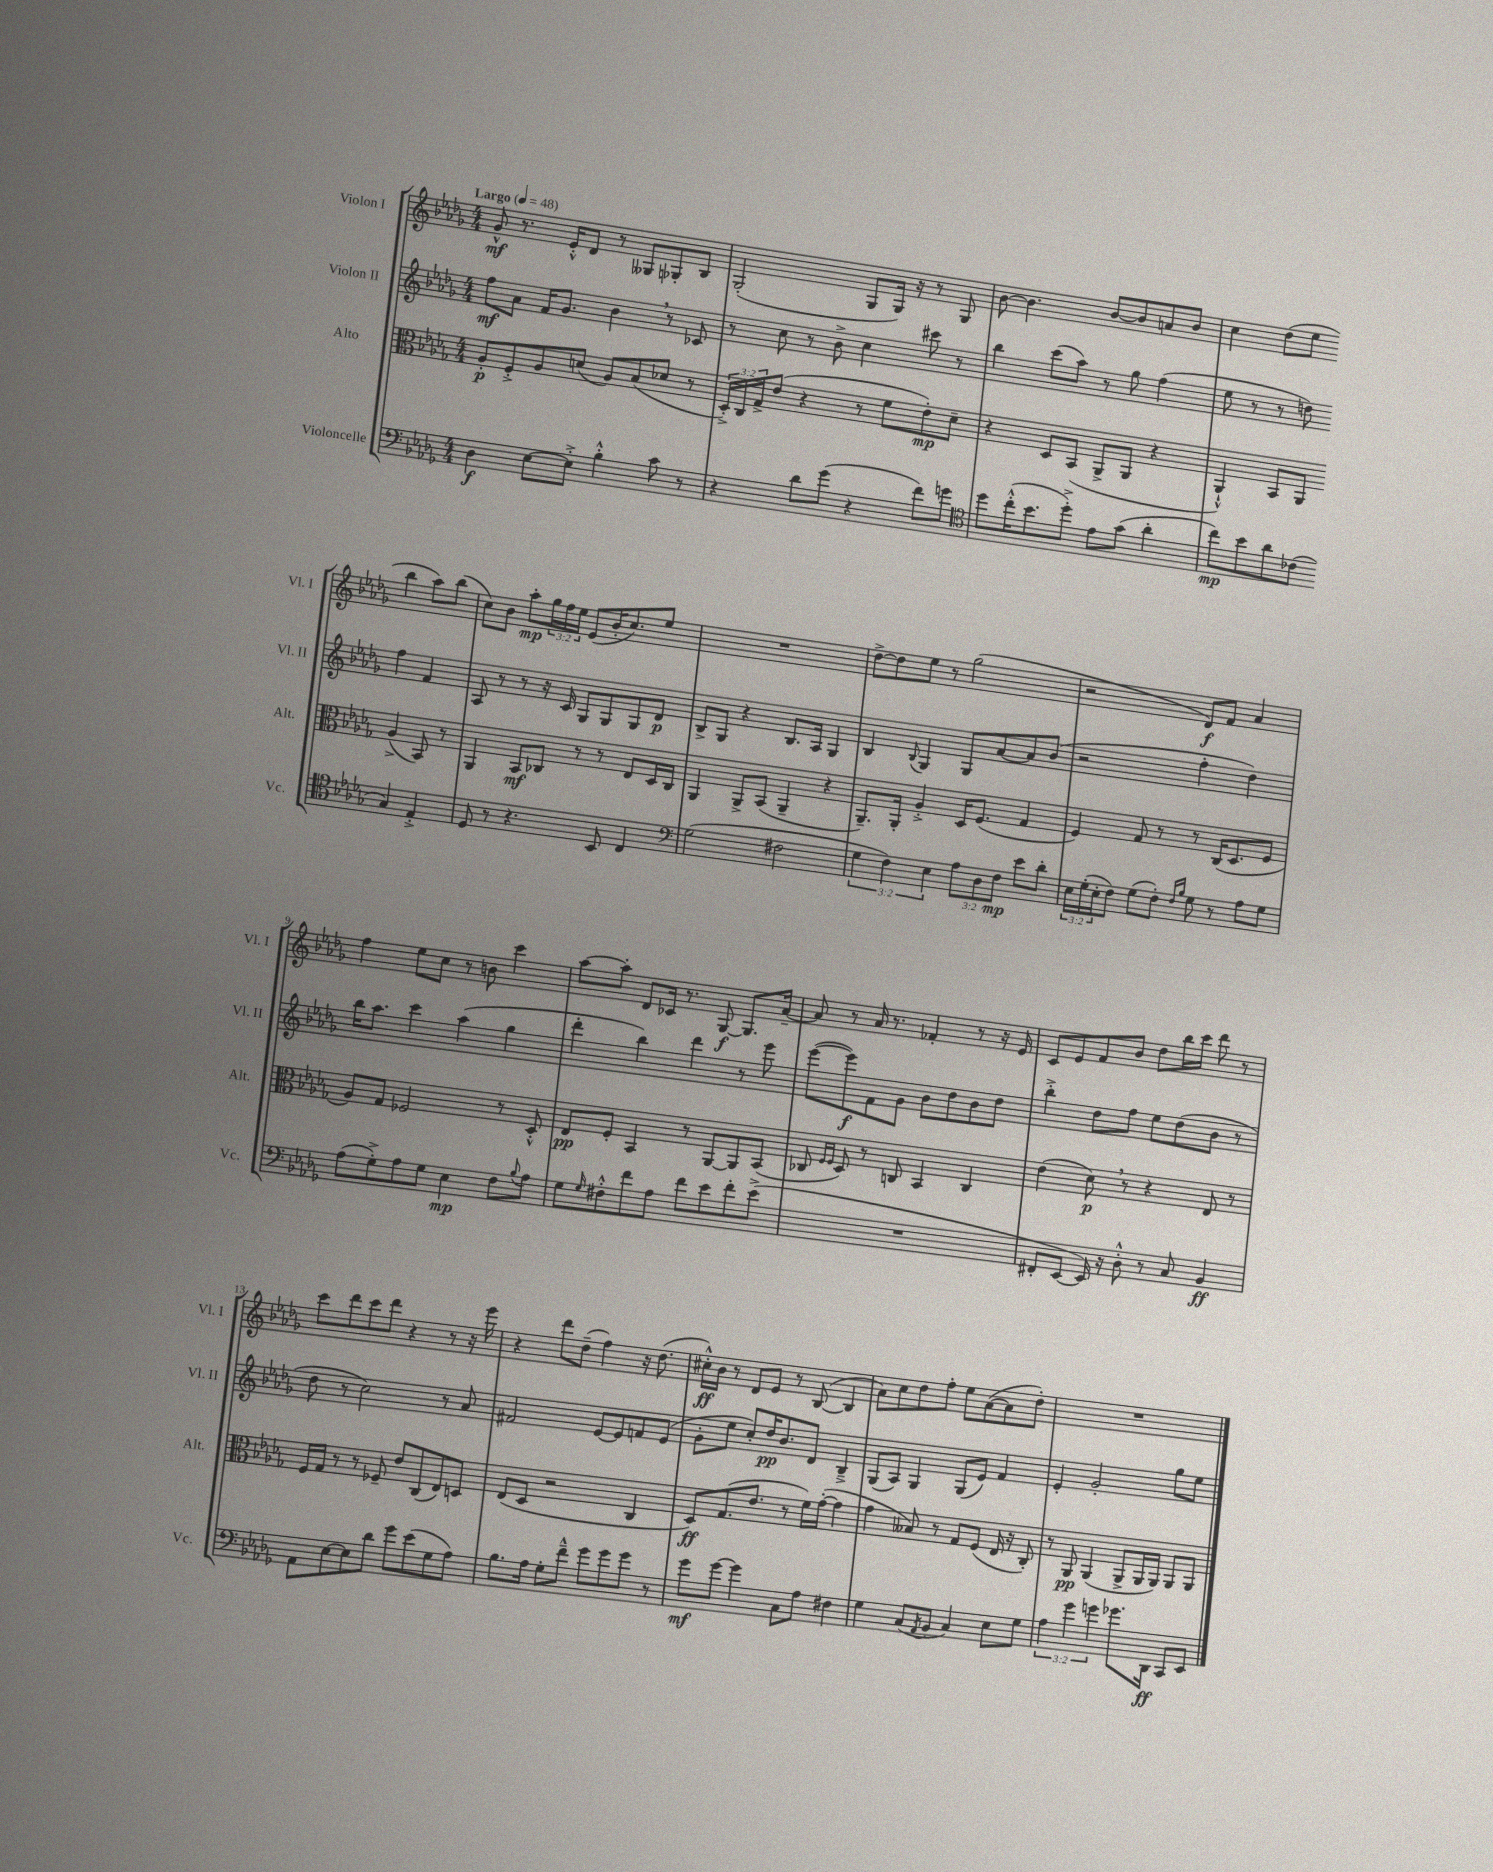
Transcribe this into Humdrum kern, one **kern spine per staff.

**kern	**dynam	**kern	**dynam	**kern	**dynam	**kern	**dynam
*part4	*part4	*part3	*part3	*part2	*part2	*part1	*part1
*staff4	*staff4	*staff3	*staff3	*staff2	*staff2	*staff1	*staff1
*I"Violoncelle	*	*I"Alto	*	*I"Violon II	*	*I"Violon I	*
*I'Vc.	*	*I'Alt.	*	*I'Vl. II	*	*I'Vl. I	*
*clefF4	*	*clefC3	*	*clefG2	*	*clefG2	*
*k[b-e-a-d-g-]	*	*k[b-e-a-d-g-]	*	*k[b-e-a-d-g-]	*	*k[b-e-a-d-g-]	*
*M4/4	*	*M4/4	*	*M4/4	*	*M4/4	*
*MM48	*	*MM48	*	*MM48	*	*MM48	*
=1	=1	=1	=1	=1	=1	=1	=1
!	!	!	!	!	!	!LO:TX:a:B:t=Largo	!
4D-\	f	8A-'/L	p	8ff\L	mf	8g-^^/	mf
.	.	8F'^/	.	8a-\J	.	8.r	.
[8E-\L	.	8A-/	.	16f/KL	.	.	.
.	.	.	.	8.g-/J	.	16e-'^^/KL	.
8E-'^\J]	.	(8dn/J	.	.	.	8d-/J	.
4B-'^^\	.	8A-/L)	.	4b-,\	.	8r	.
.	.	(8B-/	.	.	.	8G--X/L	.
8c\	.	8d-X/J	.	8r	.	8G-X'/	.
8r	.	8r	.	8c-X/	.	8B-/J	.
=2	=2	=2	=2	=2	=2	=2	=2
4r	.	24D-'^/LL)	.	8r	.	(2G-'/	.
.	.	24C/	.	.	.	.	.
.	.	24G-^/J	.	.	.	.	.
.	.	(8e-/J	.	8cc\	.	.	.
8d-\L	.	4r	.	8r	.	.	.
(8g-\J	.	.	.	8b-^\	.	.	.
4r	.	8r	.	4cc\	.	8G-/L	.
.	.	8f\L	.	.	.	16G-/Jk)	.
.	.	.	.	.	.	16r	.
8f\L)	.	8e-'\)	mp	8ccc#X\	.	8r	.
8gn\J	.	8d-~\J	.	8r	.	8G-/	.
=3	=3	=3	=3	=3	=3	=3	=3
*clefC4	*	*	*	*	*	*	*
8dd-\L	.	4r	.	4bb-\	.	[8b-\	.
(16cc'^^\K	.	.	.	.	.	4.b-\]	.
8.b-\	.	.	.	.	.	.	.
.	.	8D-/L	.	(8ccc\L	.	.	.
8dd-'^\J)	.	(8BB-/J	.	8aa-\J)	.	.	.
8e-\L	.	8AA-^/L	.	8r	.	[8b-/L	.
(8g-\J	.	8AA-/J	.	8gg-\	.	8b-/]	.
4a-'\	.	4r	.	(4ff\	.	8an/	.
.	.	.	.	.	.	8b-/J	.
=4	=4	=4	=4	=4	=4	=4	=4
8cc\L)	mp	4AA-`^^/)	.	8ee-\	.	4cc\	.
8b-\	.	.	.	8r	.	.	.
8a-\	.	8BB-/L	.	8r	.	(8dd-\L	.
(8c-X\J	.	8AA-/J	.	8ddn\)	.	8ee-\J	.
4G-/)	.	(4A-^/	.	4ff\	.	4bb-\	.
4E-'^/	.	8BB-/)	.	4f/	.	8aa-\L)	.
.	.	8r	.	.	.	(8bb-\J	.
!!LO:LB:g=z
=5	=5	=5	=5	=5	=5	=5	=5
8D-/	.	4AA-/	.	8A-/	.	8cc\L)	.
8r	.	.	.	8r	.	8b-\J	.
4.r	.	8BB-/L	mf	8r	.	8aa-'\L	mp
.	.	8C-X/J	.	16r	.	24gg-\L	.
.	.	.	.	.	.	24ff\	.
.	.	.	.	16c/	.	.	.
.	.	.	.	.	.	24ee-\JJ	.
.	.	8r	.	8G-/L	.	(8e-/L	.
8BB-/	.	8r	.	8G-/	.	16b-'/K	.
.	.	.	.	.	.	8.cc/)	.
4C/	.	8E-/L	.	8G-/	.	.	.
.	.	16D-/L	.	8d-/J	p	8ee-/J	.
.	.	16C-/JJ	.	.	.	.	.
=6	=6	=6	=6	=6	=6	=6	=6
*clefF4	*	*	*	*	*	*	*
(2G-\	.	4AA-/	.	8B-^/L	.	1r	.
.	.	.	.	8G-/J	.	.	.
.	.	8AA-^/L	.	4r	.	.	.
.	.	(8BB-/J	.	.	.	.	.
2F#X\	.	4AA-~/	.	8.B-/L	.	.	.
.	.	.	.	16A-/Jk	.	.	.
.	.	4r	.	4G-/	.	.	.
=7	=7	=7	=7	=7	=7	=7	=7
6G-\	.	8.AA-~/L)	.	4B-/	.	[8dd-^\L	.
.	.	.	.	.	.	8dd-\]	.
6F\)	.	.	.	.	.	.	.
.	.	16AA-'/Jk	.	.	.	.	.
.	.	.	.	8qqB-/	.	.	.
.	.	4A-'^/	.	4G-/	.	8ee-\J	.
6E-\	.	.	.	.	.	.	.
.	.	.	.	.	.	8r	.
12A-\L	.	16D-/KL	.	8G-/L	.	(2gg-\	.
.	.	(8.F/J	.	.	.	.	.
12D-\	.	.	.	.	.	.	.
.	.	.	.	[8a-/	.	.	.
12F\J	mp	.	.	.	.	.	.
8e-\L	.	4G-/	.	8a-/]	.	.	.
8d-'\J	.	.	.	(8b-/J	.	.	.
=8	=8	=8	=8	=8	=8	=8	=8
24E-\LL	.	4F/)	.	2r	.	2r	.
(24G-'\	.	.	.	.	.	.	.
24E-'\J	.	.	.	.	.	.	.
8F\J)	.	.	.	.	.	.	.
(8G-\L	.	8G-/	.	.	.	.	.
8F'\J)	.	8r	.	.	.	.	.
16qqF/LL	.	.	.	.	.	.	.
16qqB-/JJ	.	.	.	.	.	.	.
8G-\	.	8r	.	4ff'\	.	8d-/L)	f
8r	.	(16C/KL	.	.	.	8f/J	.
.	.	8.D-/	.	.	.	.	.
8A-\L	.	.	.	4dd-\)	.	4a-/	.
8G-\J	.	8F/J	.	.	.	.	.
!!LO:LB:g=z
=9	=9	=9	=9	=9	=9	=9	=9
(8A-\L	.	8A-/L)	.	16bb-\KL	.	4ff\	.
.	.	.	.	8.aa-\J	.	.	.
8G-'^\)	.	8G-/J	.	.	.	.	.
8A-\	.	2F-X/	.	4ccc\	.	8ee-\L	.
8G-\J	.	.	.	.	.	8cc\J	.
4E-\	mp	.	.	(4aa-\	.	8r	.
.	.	.	.	.	.	8bn\	.
8F\L	.	8r	.	4gg-\	.	4ccc\	.
8qqB-/	.	.	.	.	.	.	.
8A-\J	.	8D-'^^/	.	.	.	.	.
=10	=10	=10	=10	=10	=10	=10	=10
8G-\L	.	8E-/L	pp	4ddd-'\	.	[8aa-\L	.
16qqG-/	.	.	.	.	.	.	.
8F#X'^^\	.	8F'/J	.	.	.	8aa-'\J]	.
8f\	.	4BB-/	.	4bb-\)	.	8d-/L	.
8A-\J	.	.	.	.	.	16c-X/Jk	.
.	.	.	.	.	.	8.r	.
8f\L	.	8r	.	4ddd-\	.	.	.
8e-\	.	[8AA-/L	.	.	.	[8G-/	f
8f'\	.	8AA-/]	.	8r	.	8.G-/L]	.
(8e-^\J	.	(8BB-/J	.	8eee-\	.	.	.
.	.	.	.	.	.	[16a-~/Jk	.
=11	=11	=11	=11	=11	=11	=11	=11
1r	.	8C-X/	.	([8eee-\L	.	8a-/]	.
.	.	16qqF/LL	.	.	.	.	.
.	.	16qqF/JJ	.	.	.	.	.
.	.	8D-/)	.	8eee-\])	f	8r	.
.	.	8r	.	8f\	.	16a-/	.
.	.	.	.	.	.	8.r	.
.	.	8Cn/	.	8g-\J	.	.	.
.	.	4BB-/	.	8b-\L	.	4f-X'/	.
.	.	.	.	8dd-\	.	.	.
.	.	4C/	.	8b-\	.	8r	.
.	.	.	.	8dd-\J	.	16r	.
.	.	.	.	.	.	16e-/	.
=12	=12	=12	=12	=12	=12	=12	=12
8FF#X'/L	.	(4e-\	.	4bb-'^\	.	8c/L	.
[8EE-/J	.	.	.	.	.	8e-/	.
16EE-/])	.	8d-,\)	p	8dd-\L	.	8f/	.
16r	.	.	.	.	.	.	.
8D-'^^\	.	8r	.	8ff\J	.	8b-/J	.
8r	.	4r	.	8ee-\L	.	8dd-\L	.
8C/	.	.	.	(8dd-\	.	16bb-\L	.
.	.	.	.	.	.	16ccc\JJ	.
4BB-/	ff	8E-/	.	8b-\J	.	8ddd-\	.
.	.	8r	.	8r	.	8r	.
!!LO:LB:g=z
=13	=13	=13	=13	=13	=13	=13	=13
8AA-\L	.	16F/LL	.	8dd-\	.	8ccc\L	.
.	.	16G-/JJ	.	.	.	.	.
[8E-\	.	8r	.	8r	.	8ddd-\	.
8E-\]	.	8r	.	2cc\)	.	8ccc\	.
8d-\J	.	8F-X~/	.	.	.	8ddd-\J	.
8g-\L	.	8e-/L	.	.	.	4r	.
(8e-\	.	(8C/	.	.	.	.	.
8G-\	.	8E-/)	.	8r	.	8r	.
8A-\J)	.	8Dn/J	.	8a-/	.	16r	.
.	.	.	.	.	.	16eee-\	.
=14	=14	=14	=14	=14	=14	=14	=14
8.B-\L	.	(8E-/L	.	2f#X/	.	4r	.
.	.	8D-/J	.	.	.	.	.
16A-\Jk	.	.	.	.	.	.	.
8G-'\L	.	2r	.	.	.	8ddd-\L	.
8f~^^\J	.	.	.	.	.	(8dd-~\J	.
8g-\L	.	.	.	[8e-/L	.	4ff\)	.
8g-\	.	.	.	8e-/]	.	.	.
8g-\J	.	4C/	.	8fn/	.	16r	.
.	.	.	.	.	.	(8.dd-\	.
8r	.	.	.	(8e-/J	.	.	.
=15	=15	=15	=15	=15	=15	=15	=15
8g-\L	mf	8D-/L)	ff	8g-'\L	.	16cc#X'^^\LL)	ff
.	.	.	.	.	.	16b-\JJ	.
[8g-\J	.	(8.G-/	.	8ee-\J	.	8r	.
4g-\]	.	.	.	8cc'/L)	.	8d-/L	.
.	.	8.e-/J	.	.	.	.	.
.	.	.	.	16dd-/K	pp	8e-/J	.
.	.	.	.	8.b-/	.	.	.
8C\L	.	8r	.	.	.	8r	.
8A-\J	.	16f\LL)	.	8d-/J	.	([8B-/	.
.	.	([16g-'\JJ	.	.	.	.	.
4F#X\	.	4g-\]	.	4B-~^/	.	4B-/]	.
=16	=16	=16	=16	=16	=16	=16	=16
4G-\	.	4g-\	.	(8G-/L	.	8a-\L)	.
.	.	.	.	8A-/J)	.	8cc\	.
(8C/L	.	8B--X/)	.	4G-/	.	8dd-\	.
8qAA-/	.	.	.	.	.	.	.
8BB-/J	.	8r	.	.	.	8ff'\J	.
4C/)	.	8G-/L	.	(8G-/L	.	8ee-\L	.
.	.	(8F/J	.	8e-/J)	.	([8a-\	.
8E-\L	.	16E-/	.	4f/	.	8a-\]	.
.	.	16r	.	.	.	.	.
8G-\J	.	8C'/)	.	.	.	8dd-'\J)	.
=17	=17	=17	=17	=17	=17	=17	=17
6A-\	.	8r	.	4e-'/	.	1r	.
.	.	8AA-/	pp	.	.	.	.
6g-\	.	.	.	.	.	.	.
.	.	(4AA-/	.	2g-'/	.	.	.
6gn\	.	.	.	.	.	.	.
8.g-X\L	.	8AA-^/L	.	.	.	.	.
.	.	16AA-/L	.	.	.	.	.
16DD-\Jk	ff	16AA-/JJ)	.	.	.	.	.
8CC/L	.	8AA-/L	.	8gg-\L	.	.	.
8EE-/J	.	8AA-/J	.	8ee-\J	.	.	.
==	==	==	==	==	==	==	==
*-	*-	*-	*-	*-	*-	*-	*-
